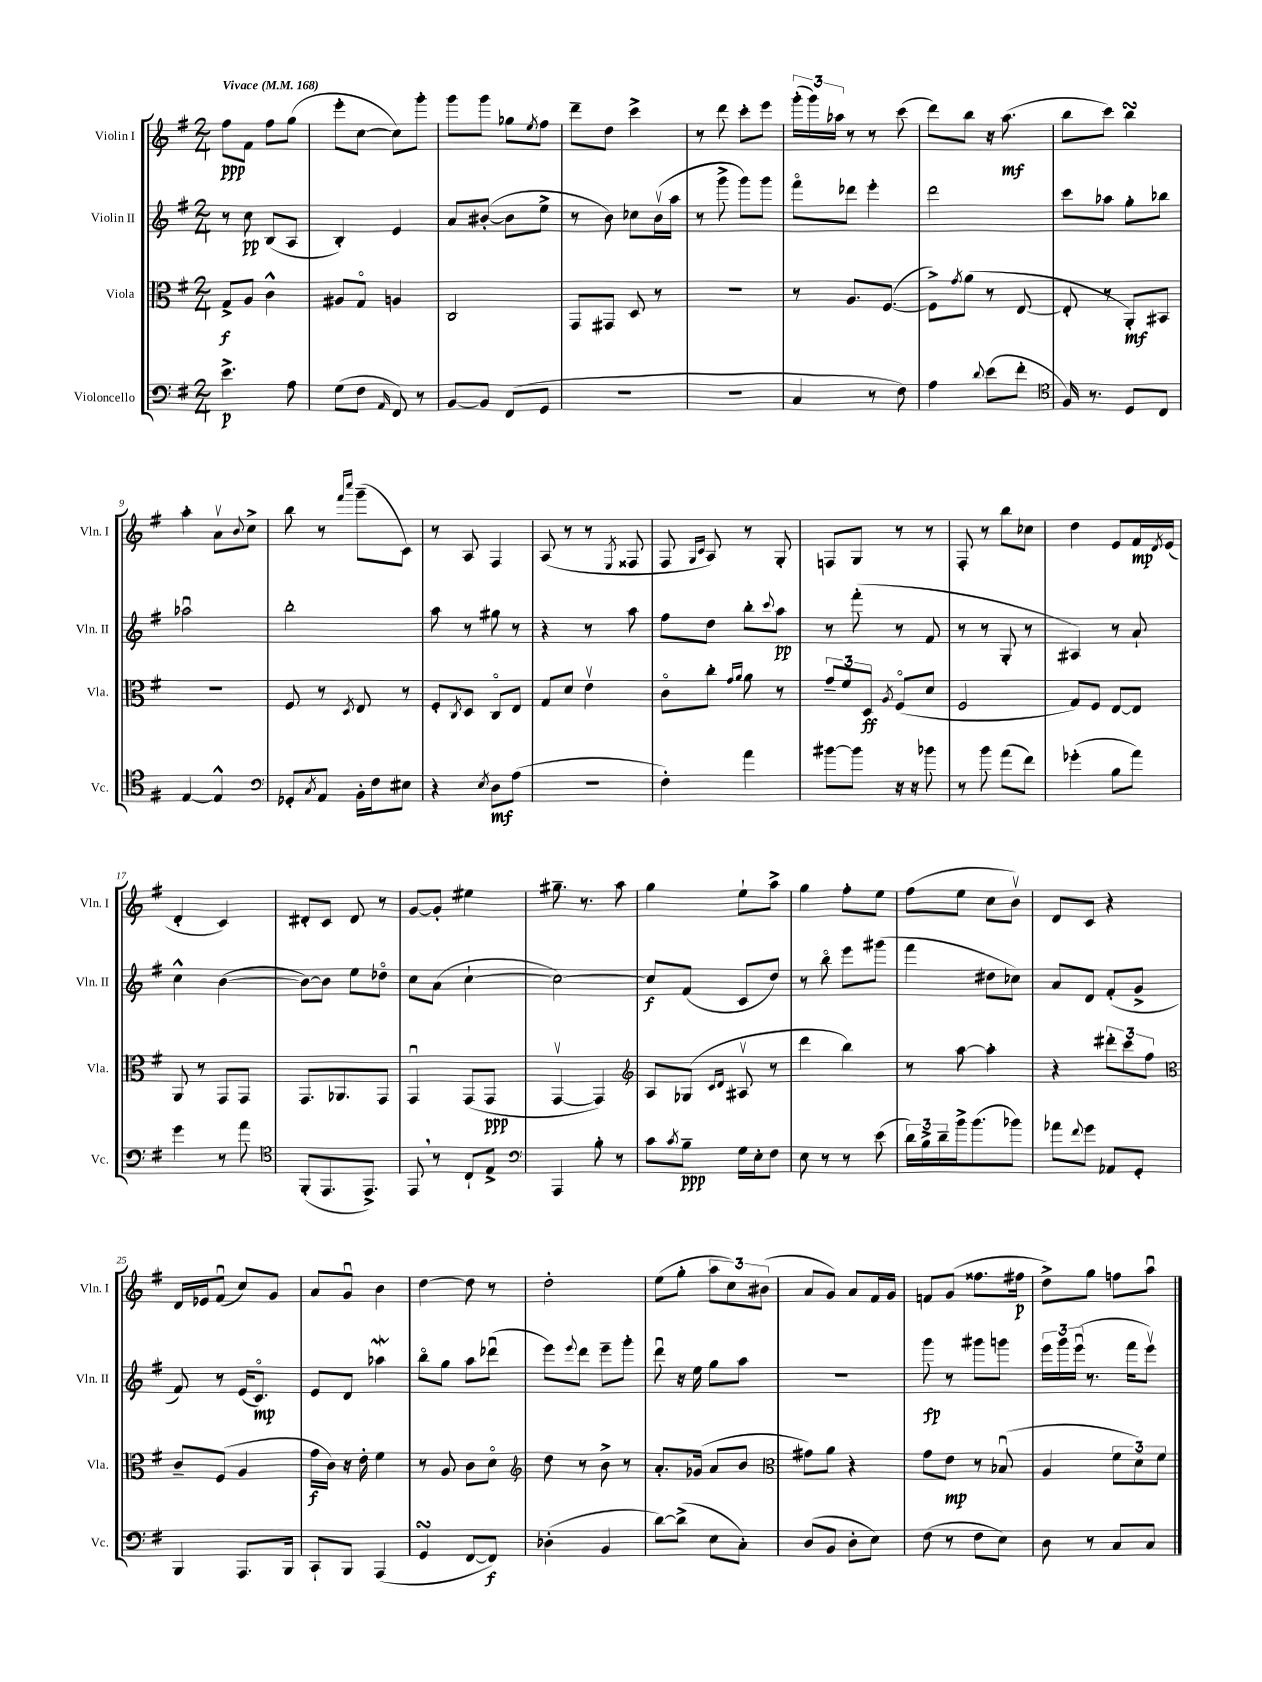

**kern	**kern	**kern	**kern
*staff4	*staff3	*staff2	*staff1
*clefF4	*clefC3	*clefG2	*clefG2
*k[f#]	*k[f#]	*k[f#]	*k[f#]
*M2/4	*M2/4	*M2/4	*M2/4
*MM168	*MM168	*MM168	*MM168
4.e^	8G^	8r	8ff#
.	8A	8cc	8f#
.	4c^^	(8B	8ff#
8A	.	8A	(8gg
=	=	=	=
(8G	8A#	4B')	8eee'
8F#	8Go	.	[8cc
16qqAA	.	.	.
8FF#)	4A	4e	8cc])
8r	.	.	8ggg'
=	=	=	=
[8BB	2C	8a	8ggg
8BB]	.	([8b#'	8ggg
(8FF#	.	8b#]	8gg-
.	.	.	8qee
8GG	.	8ee^	8ff#
=	=	=	=
2r	8GG	8r	8ddd~
.	8GG#	8b)	8dd
.	8D	8cc-	4ccc^
.	8r	(16bv	.
.	.	16aa	.
=	=	=	=
2r	2r	8r	8r
.	.	8ggg^	8ddd
.	.	8ggg)	8ccc'
.	.	8ggg	8eee
=	=	=	=
4C	8r	8fff#o	(24ggg'
.	.	.	24ggg)
.	.	.	24aa-
.	8.A	8ddd-	8r
8r	.	4eee'	8r
.	([8.F#	.	.
8F#)	.	.	(8ccc
=	=	=	=
4A	8F#^])	2ddd	8ddd)
.	8qg	.	.
.	(8a	.	8bb
8qqd	.	.	.
(8e	8r	.	16r
.	.	.	(8.aa
8f#'	[8E	.	.
=	=	=	=
*clefC4	*	*	*
16F#)	8E']	8ccc	8bb
8.r	.	.	.
.	8r	8aa-	8ccc)
8D	8AA')	8gg'	4bb
8C	8BB#	8bb-	.
=	=	=	=
[4E	2r	2aa-u	4aa'
4E^^]	.	.	8av
.	.	.	8qqb
.	.	.	8cc^
=	=	=	=
*clefF4	*	*	*
8GG-'	8F#	2bb'	8bb
8qC	.	.	.
8AA	8r	.	8r
.	.	.	16qqfff#
.	8qD	.	16qqcccc
16BB'	8E	.	(8ggg~
16F#	.	.	.
8E#	8r	.	8c)
=	=	=	=
4r	8F#'	8aa	8r
.	8qC	.	.
.	8D	8r	8A
8qE	.	.	.
8D	8Co	8gg#	4F#
(8A	8E	8r	.
=	=	=	=
2r	8G	4r	(8A
.	8d	.	8r
.	4ev	8r	8r
.	.	.	8qE
.	.	8aa	8F##
=	=	=	=
4F#')	8co	8ff#	8F#
.	.	.	16qqG
.	.	.	16qqc
.	8cc'	8dd	8A)
.	16qqg	.	.
.	16qqa	.	.
4a	8a	8bb'	8r
.	.	8qqccc	.
.	8r	8aa	8G'
=	=	=	=
[8b#	12g~	8r	8F
.	12f#	.	.
8b#]	.	(8fff#'	8G
.	12D	.	.
.	8qA	.	.
16r	(8F#o	8r	8r
16r	.	.	.
8b-	8d	8f#	8r
=	=	=	=
8r	2F#	8r	8F#'
8b	.	8r	8r
(8a	.	8G'	8bb
8f#)	.	8r	8cc-
=	=	=	=
(4g-'	8G)	4A#)	4dd
.	8F#	.	.
8B	[8E	8r	8e
8a)	8E]	8a`	16f#
.	.	.	8qd
.	.	.	(16e
=	=	=	=
4g	8AA	4cc^^	4d'
.	8r	.	.
8r	8GG	([4b	4c)
8a	8GG	.	.
=	=	=	=
*clefC4	*	*	*
(8FF#'	8.GG	8b_)	8d#'
8.EE	.	8b]	8c
.	8.AA-	.	.
.	.	8ee	8d#
8.EE^)	.	.	.
.	8GG	8dd-o	8r
=	=	=	=
8EE	4GGu	8cc	[8g
8r	.	(8a	8g']
8C`	(8GG	[4cc`	4ee#
8E^	8GG	.	.
=	=	=	=
*clefF4	*	*	*
4AAA	[4GGv	2cc_)	8.gg#~
.	.	.	8.r
8B'	4GG])	.	.
8r	.	.	8aa
=	=	=	=
*	*clefG2	*	*
8c	8A	8cc]	4gg
8qc	.	.	.
8B~	(8G-	(8f#	.
.	16qqc	.	.
.	16qqd	.	.
16G	8A#v	8c	8ee`
16E'	.	.	.
8F#	8r	8dd)	8aa^
=	=	=	=
8E	4ddd	8r	4gg
8r	.	8bbo	.
8r	4bb)	8eee	8ff#'
(8e	.	(8ggg#	8ee
=	=	=	=
24d)	8r	4fff#	(8ff#
24B^	.	.	.
24d~	.	.	.
16b^	[8aa	.	8ee
(8.b	.	.	.
.	4aa']	8dd#	8cc
8b-)	.	8cc-)	8bv)
=	=	=	=
8a-	4r	8a	8d
8qqf#	.	.	.
8g	.	8d	8c
8AA-	12ddd#'	(8f#'	4r
.	12ccc	.	.
8GG'	.	8g^	.
.	12ff#	.	.
=	=	=	=
*	*clefC3	*	*
4BBB	8c~	8f#)	16d
.	.	.	16e-
.	(8F#	8r	(8f#u
8.AAA	4A	(16e	8cc)
.	.	8.co)	.
.	.	.	8g
16BBB	.	.	.
=	=	=	=
8CC`	16g	8e	8a
.	16c)	.	.
8BBB	16r	8d	8gu
.	16e'	.	.
(4AAA	4f#	4aa-	4b
=	=	=	=
4GG	8r	8bbo	[4dd
.	8A	8gg	.
[8FF#	8c	8aa	8dd]
8FF#])	8do	(8ddd-u	8r
=	=	=	=
*	*clefG2	*	*
(4D-'	8dd	8eee)	2dd'
.	.	8qqeee	.
.	8r	8ddd	.
4BB	8b^	8eee~	.
.	8r	8ggg'	.
=	=	=	=
[8d)	8.a'	8dddu	(8ee
(8d^]	.	16r	8gg'
.	(16g-	16ee	.
8E	8a	8gg	12aa
.	.	.	12cc)
8C')	8b	8aa	.
.	.	.	(12b#
=	=	=	=
*	*clefC3	*	*
(8D	8g#)	2r	8a
8BB	8a	.	8g)
8D'	4r	.	8a
8E)	.	.	16f#
.	.	.	16g
=	=	=	=
(8F#	8g	8ggg	8f
8r	8e	8r	(8g
8F#	8r	8ggg#	8.ff##
8E)	(8B-u	8ggg	.
.	.	.	16ff#
=	=	=	=
8D	4A	24eee	8dd^)
.	.	24ggg	.
.	.	(24eeeu	.
8r	.	8.r	8gg
8C	12f#	.	8ff
.	.	16fff#	.
.	12d)	.	.
8C	.	8eeev)	8aau
.	12f#	.	.
==	==	==	==
*-	*-	*-	*-
